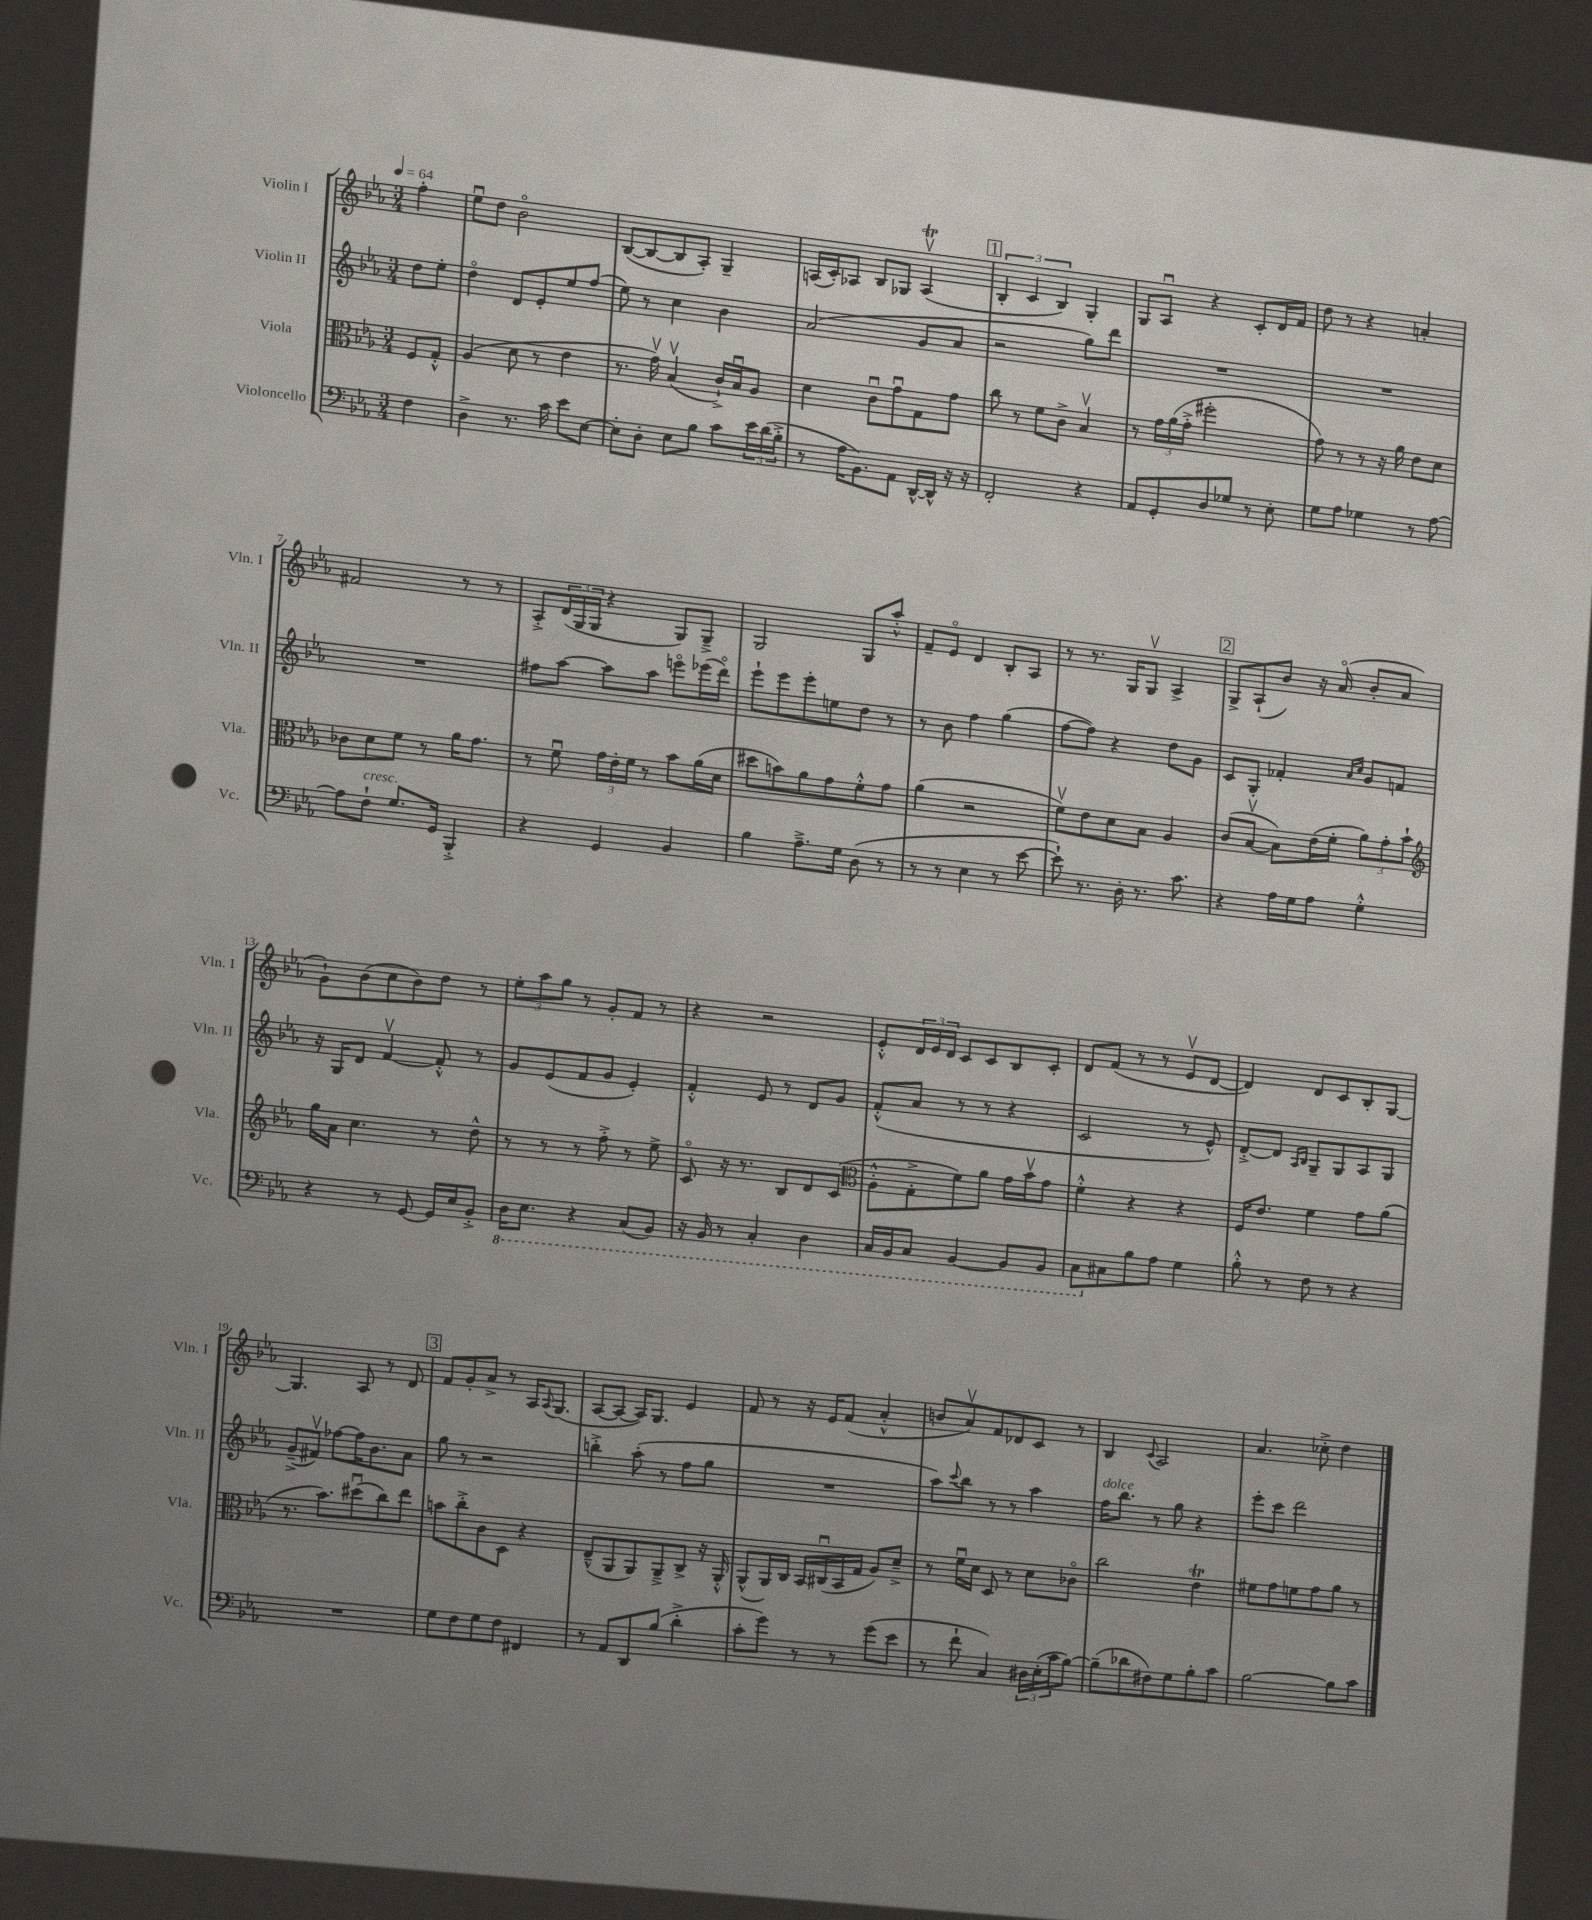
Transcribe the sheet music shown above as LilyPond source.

<<
\new StaffGroup <<
\new Staff = "s0" \with { instrumentName = "Violin I" shortInstrumentName = "Vln. I" } {
    \clef treble \key ees \major \numericTimeSignature \time 3/4 \partial 4 \tempo 4 = 64
    f''4-. |
    ees''8\downbow d''8 bes'2\flageolet |
    bes8~( bes8~ bes8 aes8-.) g4-- |
    a16( c'16-.) aes8 bes8 ges8 aes4\upbow\trill( |
    \mark \markup { \box "1" } \tuplet 3/2 { bes4-. c'4 bes4) } g4-. |
    g8 aes8\downbow r4 c'8-. d'16 f'16 |
    d''8 r8 r4 a'4-. |
    fis'2 r8 r8 |
    aes8-.-> \tuplet 3/2 { d'16( g16 g16 } r4 g8) g8---> |
    g2 g8 aes''8-.-^ |
    f'8-- ees'8\flageolet d'4 bes8-. aes8 |
    r8 r8. g16 g8\upbow aes4-> |
    \mark \markup { \box "2" } g8-> aes8-!( bes'8) r16 aes'16\flageolet( bes'8-. aes'8 |
    g'8-!) bes'8( c''8 bes'8) d''8 r8 |
    \tuplet 3/2 { ees''8-. aes''8 g''8 } r8 g'8-. f'8 r8 |
    r4 r2 |
    ees'8-.-^ \tuplet 3/2 { d'16 ees'16 d'16 } c'8 c'8 bes8 c'8-. |
    d'8 f'8( r8 r8 ees'8\upbow d'8~ |
    d'4) d'8 c'8 bes8-. g8~ |
    g4. aes8 r8 d'8 |
    \mark \markup { \box "3" } f'8 g'8-. aes'8-> r8 aes16 \appoggiatura { aes8 } g8.( |
    aes8~ aes8~ aes16) g8. ees'4 |
    f'8 r8 r16 ees'16 f'8( aes'4-.-^ |
    b'8 aes'8\upbow) f'8 des'8 c'8 r8 |
    bes4 \appoggiatura { c'8 } aes2 |
    aes'4. ces''8-.-> d''4 \bar "|." |
}
\new Staff = "s1" \with { instrumentName = "Violin II" shortInstrumentName = "Vln. II" } {
    \clef treble \key ees \major \numericTimeSignature \time 3/4 \partial 4
    d''8 ees''8-. |
    d''4\flageolet d'8 ees'8-. ees''8 f''8( |
    ees''8) r8 c''4 bes'4 |
    aes'2( g'8 aes'8 |
    \mark \markup { \box "1" } r2 g''8) d'''8 |
    R2. |
    R2. |
    R2. |
    fis''8 aes''8~ aes''8 aes''8 e'''8\flageolet ees'''16( d'''16\flageolet) |
    ees'''8-! ees'''8 ees'''8-. e''8 d''8 r8 |
    r8 bes'8 f''4 g''4( |
    f''8~ f''8) r4 d''8 g'8 |
    \mark \markup { \box "2" } c'8 g8-. fes'4-. \grace { aes'16 c''16 } g'8 f'8 |
    r16 g16 d'8 f'4~\upbow f'8-.-^ r8 |
    g'8 ees'8( f'8 g'8 ees'4-.) |
    f'4-.-^ ees'8 r8 d'8 g'8 |
    f'8-.-^( aes'8 r8 r8 r4 |
    c'2 r8 ees'8-^) |
    d'8~-.-> d'8 \grace { aes16 bes16 } g8-- g8 aes8 g8 |
    g'8--->( fis'8\upbow) fes''8~ fes''16 bes'8. aes'8 |
    \mark \markup { \box "3" } g''8 r8 r2 |
    b''4-.-> aes''8-.( r8 f''8 g''8 |
    R2. |
    aes''8) \appoggiatura { c'''8 } bes''8 r8 r8 aes''4 |
    f''16^\markup { \italic "dolce" } bes''8. r8 g''8 r4 |
    ees'''8-. c'''8 d'''2 \bar "|." |
}
\new Staff = "s2" \with { instrumentName = "Viola" shortInstrumentName = "Vla." } {
    \clef alto \key ees \major \numericTimeSignature \time 3/4 \partial 4
    f8 g8-.-^ |
    aes4( d'8 r8 ees'4 |
    r8. g'16\upbow) bes4\upbow( c'16-!->) bes16\downbow aes8 |
    d'4 c'8\downbow g'8\downbow g8 g'8 |
    \mark \markup { \box "1" } c''8 r8 f'8 c'8-> bes4\upbow |
    r8 \tuplet 3/2 { g'16 aes'16( g'16-.-> } fis''2-. |
    g'8) r8 r8 r16 aes'16 ees'8 d'8 |
    ces'8 d'8 f'8 r8 aes'16 g'8. |
    r8 f'8\downbow \tuplet 3/2 { g'16 ees'16-. f'16 } r8 bes'8 aes'16( d'16 |
    dis''8 b'8) aes'8 g'8 f'8-.-^ g'8 |
    aes'4( r2 |
    f'8\upbow) ees'8 d'8 bes8 aes4 |
    \mark \markup { \box "2" } c'8( bes8~\upbow bes8) ees'16( f'16-. \tuplet 3/2 { aes'8) g'8-. bes'8-! } |
    \clef treble g''16 aes'16 c''4. r8 d''8-^ |
    r8 r8 r8 f''8-.-> r8 ees''8-> |
    c'8\flageolet r16 r8. bes8 d'8 c'8( |
    \clef alto aes8-.-^ g8-.-> f'8) aes'8 g'16 bes'16\upbow g'8 |
    f'4-.-^ r4 r4 |
    f16 ees'8. f'4 g'8 aes'8( |
    r8. bes'8.) dis''8\downbow( c''8) ees''8 |
    \mark \markup { \box "3" } b'8 c''8-.-> c'8 d8 r4 |
    ees8---^( aes,8 aes,8) aes,8---> c8-> r16 aes,16-.-^ |
    aes,8-^( aes,16) c16 bes,16 cis16\downbow( bes,16 g16 aes8) d'8---> |
    r8 f'16\downbow d'16 d8 r8 d'8 ces'8\flageolet |
    c''2 ees'4\trill |
    fis'8 g'8 f'8 g'8 aes'8 r8 \bar "|." |
}
\new Staff = "s3" \with { instrumentName = "Violoncello" shortInstrumentName = "Vc." } {
    \clef bass \key ees \major \numericTimeSignature \time 3/4 \partial 4
    f4 |
    d4-> r8. c'16 ees'8 ees8~ |
    ees8-. d8-. ees8 bes8 c'8 \tuplet 3/2 { ees'16 d'16( bes16-.-> } |
    r8 aes16 bes,8.) aes,8 d,16~-^ d,16-^ r16 r16 |
    \mark \markup { \box "1" } f,2-. r4 |
    aes,8 g,8-. d8 ges8 r8 ees8-. |
    g8 aes8 ges4 r8 aes8~ |
    aes8 f8-!^\markup { \italic "cresc." } g8. g,16 bes,,4-.-> |
    r4 g,4 bes,4 |
    bes4 aes8.---> g16 d8( r8 |
    r8 r8 ees4 r8 ees'8~ |
    ees'8-!) r8. d16-. r8. c'8. |
    \mark \markup { \box "2" } r4 aes16 g16 aes8 g4-.-^ |
    r4 r8 g,8~ g,16 ees16 bes,8-.-> |
    \ottava #-1 d,16 ees,8. r4 c,8( bes,,8) |
    r16 bes,,16 r8 c,4-. d,4 |
    c,16 bes,,16 c,8 bes,,4~ bes,,8 bes,,8 |
    c,8 \ottava #0 cis8 bes8 aes8 g4 |
    bes8-.-^ r8 f8 r8 r4 |
    R2. |
    \mark \markup { \box "3" } g8 f8 g8 f8 fis,4 |
    r8 aes,8 d,8 bes8( d'4-.-> |
    c'8-. g'8) r8 r8 g'8( ees'8 |
    r8 f'8-! c4) \tuplet 3/2 { dis16 ees16-.( c'16 } bes8~) |
    bes8--( des'8 fis8) g8 bes8-. c'8 |
    bes2~ bes8 c'8 \bar "|." |
}
>>
>>
